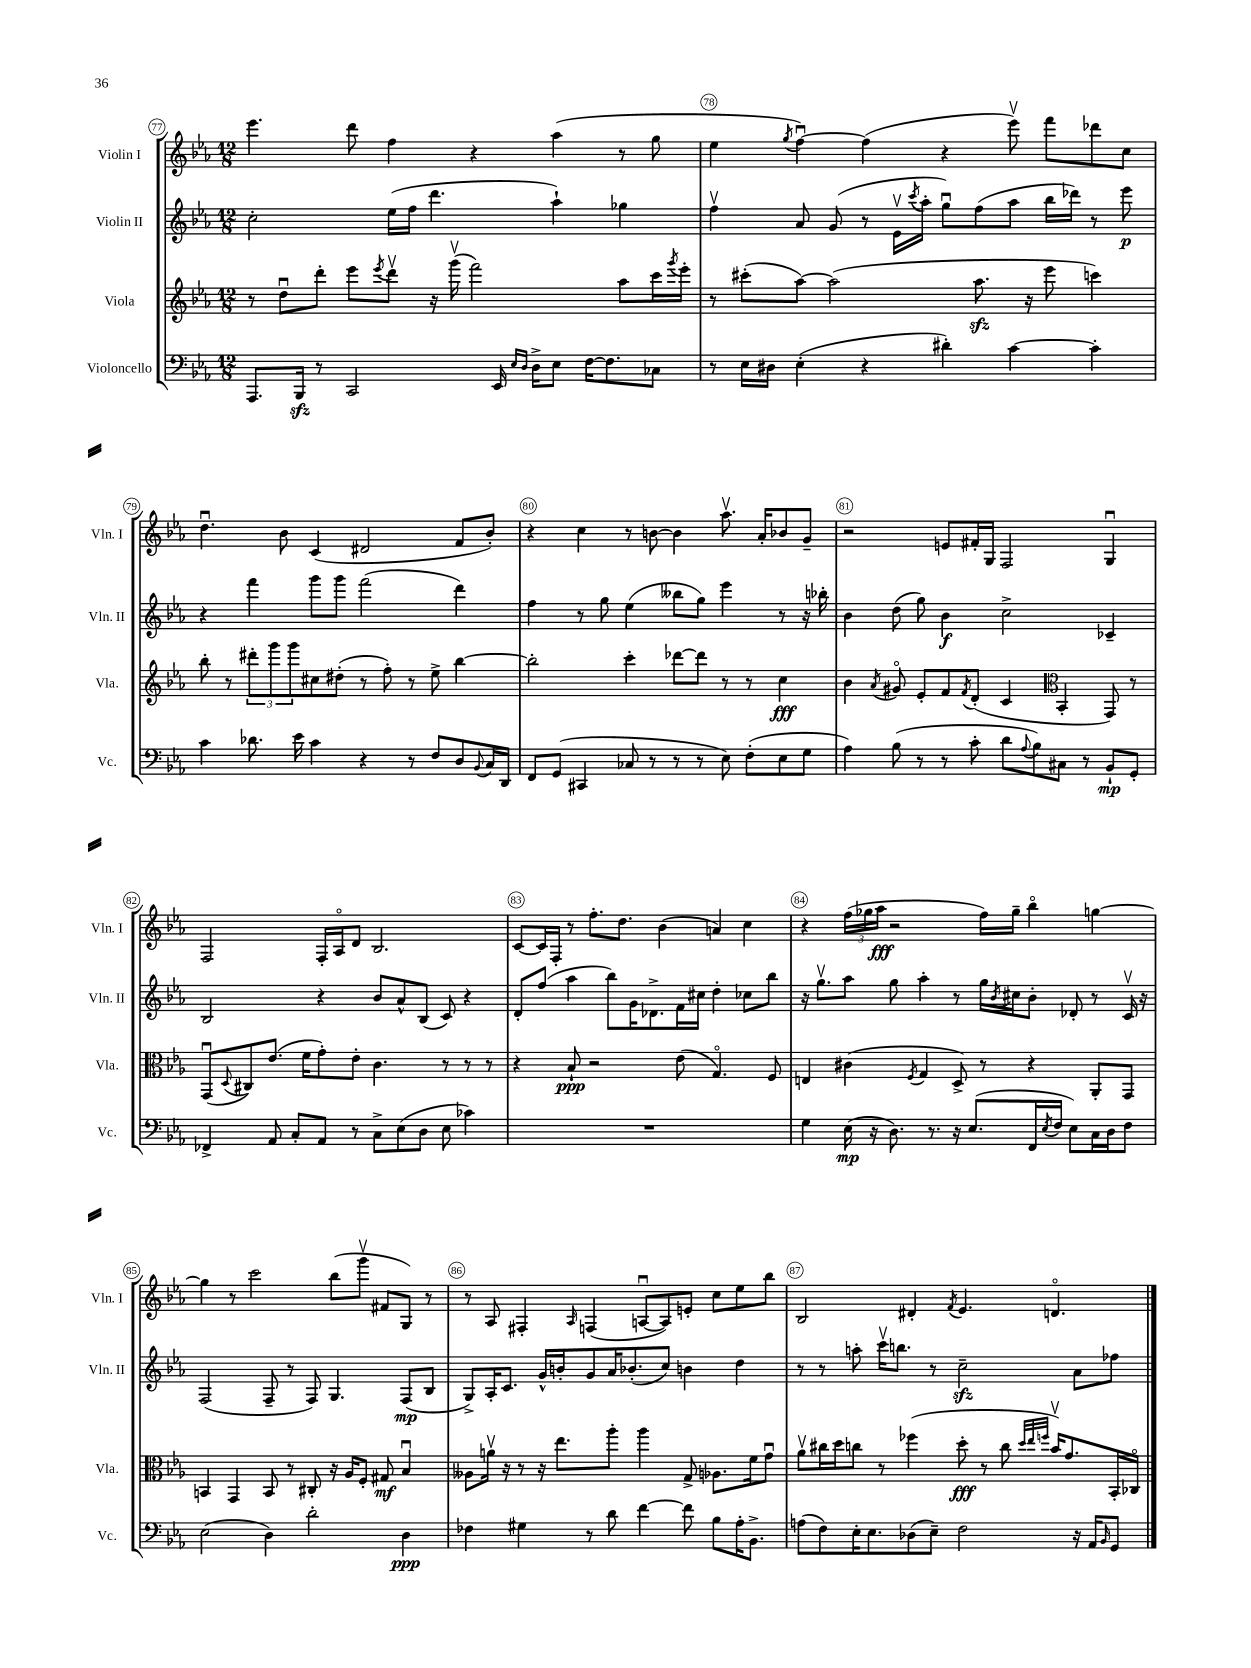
<<
\new StaffGroup <<
\new Staff = "s0" \with { instrumentName = "Violin I" shortInstrumentName = "Vln. I" } {
    \clef treble \key ees \major \numericTimeSignature \time 12/8
    ees'''4. d'''8 f''4 r4 aes''4( r8 g''8 |
    ees''4 \acciaccatura { g''8 } f''4~\downbow) f''4( r4 ees'''8\upbow) f'''8 des'''8 c''8 |
    d''4.\downbow bes'8 c'4( dis'2 f'8 bes'8-.) |
    r4 c''4 r8 b'8~ b'4 aes''8.\upbow aes'16-. bes'8 g'8-- |
    r2 e'8 fis'16-. g16 f2 g4\downbow |
    f2 f16-. aes16\flageolet d'8 bes2. |
    c'8~ c'16 f16-. r8 f''8.-. d''8. bes'4( a'4) c''4 |
    r4 \tuplet 3/2 { f''16( ges''16 aes''16\fff } r2 f''16) ges''16-- bes''4\flageolet g''4~ |
    g''4 r8 c'''2 bes''8( g'''8\upbow fis'8 g8) r8 |
    r8 aes8 fis4-. \grace { aes16 } f4( a8~\downbow a8) e'8-. c''8 ees''8 bes''8 |
    bes2 dis'4-. \acciaccatura { f'8 } ees'4. d'4.\flageolet \bar "|." |
}
\new Staff = "s1" \with { instrumentName = "Violin II" shortInstrumentName = "Vln. II" } {
    \clef treble \key ees \major \numericTimeSignature \time 12/8
    c''2-. ees''16( f''16 d'''4. aes''4-!) ges''4 |
    f''4\upbow aes'8 g'8( r8 ees'16\upbow \acciaccatura { c'''8 } aes''16-. g''8\downbow) f''8( aes''8 bes''16 des'''16) r8 ees'''8\p |
    r4 f'''4 g'''8 g'''8 f'''2( d'''4) |
    f''4 r8 g''8 ees''4( beses''8 g''8) ees'''4 r8 r16 bes''16-. |
    bes'4 d''8( g''8) bes'4\f c''2-> ces'4-- |
    bes2 r4 bes'8 aes'8-^ bes8( c'8) r4 |
    d'8-. f''8( aes''4 bes''8) g'16 des'8.-> f'16 cis''16 d''4-. ces''8 bes''8 |
    r16 g''8.\upbow aes''8 g''8 aes''4-. r8 g''16 \acciaccatura { bes'8 } cis''16 bes'8-. des'8-. r8 c'16\upbow r16 |
    f2( f8-- r8 f8) g4. f8\mp( bes8 |
    g8->) aes16-. c'8. g'16-^ b'16-. g'8 aes'16 bes'8.-.( c''8) b'4 d''4 |
    r8 r8 a''8-. c'''16\upbow b''8. r8 c''2--\sfz aes'8 fes''8 \bar "|." |
}
\new Staff = "s2" \with { instrumentName = "Viola" shortInstrumentName = "Vla." } {
    \clef treble \key ees \major \numericTimeSignature \time 12/8
    r8 d''8\downbow d'''8-. ees'''8 \acciaccatura { ees'''8 } d'''8\upbow r16 g'''16\upbow( f'''2) aes''8 c'''16 \acciaccatura { g'''8 } ees'''16-. |
    r8 cis'''8-.( aes''8~) aes''2( aes''8.\sfz r16 ees'''8 c'''4) |
    bes''8-. r8 \tuplet 3/2 { dis'''8-. g'''8 g'''8 } cis''8 dis''8-.( r8 f''8-.) r8 ees''8-> bes''4~ |
    bes''2-. c'''4-. des'''8~ des'''8 r8 r8 c''4\fff |
    bes'4 \acciaccatura { aes'8 } gis'8\flageolet ees'8-. f'8 \acciaccatura { f'8 } d'8-.( c'4 \clef alto bes,4-. g,8) r8 |
    g,8\downbow( \appoggiatura { d8 } cis8) ees'8.( f'16 g'8-.) ees'8-. c'4. r8 r8 r8 |
    r4 bes8-!\ppp r2 ees'8( g4.\flageolet) f8 |
    e4 cis'4( \acciaccatura { f8 } g4 d8->) r8 r4 aes,8-. g,8 |
    b,4 g,4 b,8 r8 cis8-. r16 aes16 f8-. gis8\mf bes4\downbow |
    aeses8 a'16\upbow r16 r8 r16 ees''8. aes''8-. aes''4 g8-> aes8. f'16 g'8\downbow |
    aes'8\upbow cis''16 d''16 c''8 r8 fes''4( d''8-.\fff r8 c''8 \grace { d''32 ees''32 f''32 } bes'16\upbow) g'8. bes,16-. ces16\flageolet \bar "|." |
}
\new Staff = "s3" \with { instrumentName = "Violoncello" shortInstrumentName = "Vc." } {
    \clef bass \key ees \major \numericTimeSignature \time 12/8
    aes,,8. bes,,16\sfz r8 c,2 ees,16 \grace { ees16 d16 } d16-> ees8 f16~ f8. ces8 |
    r8 ees16 dis16 ees4-.( r4 dis'4-.) c'4~ c'4-. |
    c'4 des'8. ees'16 c'4 r4 r8 f8 d8 \appoggiatura { bes,8 } c16 d,16 |
    f,8 g,8( cis,4 ces8 r8 r8 r8 ees8) f8-.( ees8 g8 |
    aes4) bes8( r8 r8 c'8-. d'8 \appoggiatura { aes8 } bes8) cis8 r8 bes,8-!\mp g,8-. |
    fes,4-> aes,8 c8-. aes,8 r8 c8-> ees8( d8 ees8 ces'4) |
    R1. |
    g4 ees16\mp( r16 d8.) r8. r16 ees8.( f,16 \acciaccatura { ees8 } f16 ees8) c16 d16 f8 |
    ees2( d4) d'2-. d4\ppp |
    fes4 gis4 r8 d'8 f'4~ f'8 bes8 aes16-. bes,8.-> |
    a8( f8) ees16-. ees8. des8( ees8--) f2 r16 aes,16 \grace { bes,16 } g,8 \bar "|." |
}
>>
>>
\layout { \context { \Score currentBarNumber = #77 \override BarNumber.break-visibility = ##(#f #t #t) barNumberVisibility = #all-bar-numbers-visible \override BarNumber.stencil = #(make-stencil-circler 0.1 0.3 ly:text-interface::print) } }
